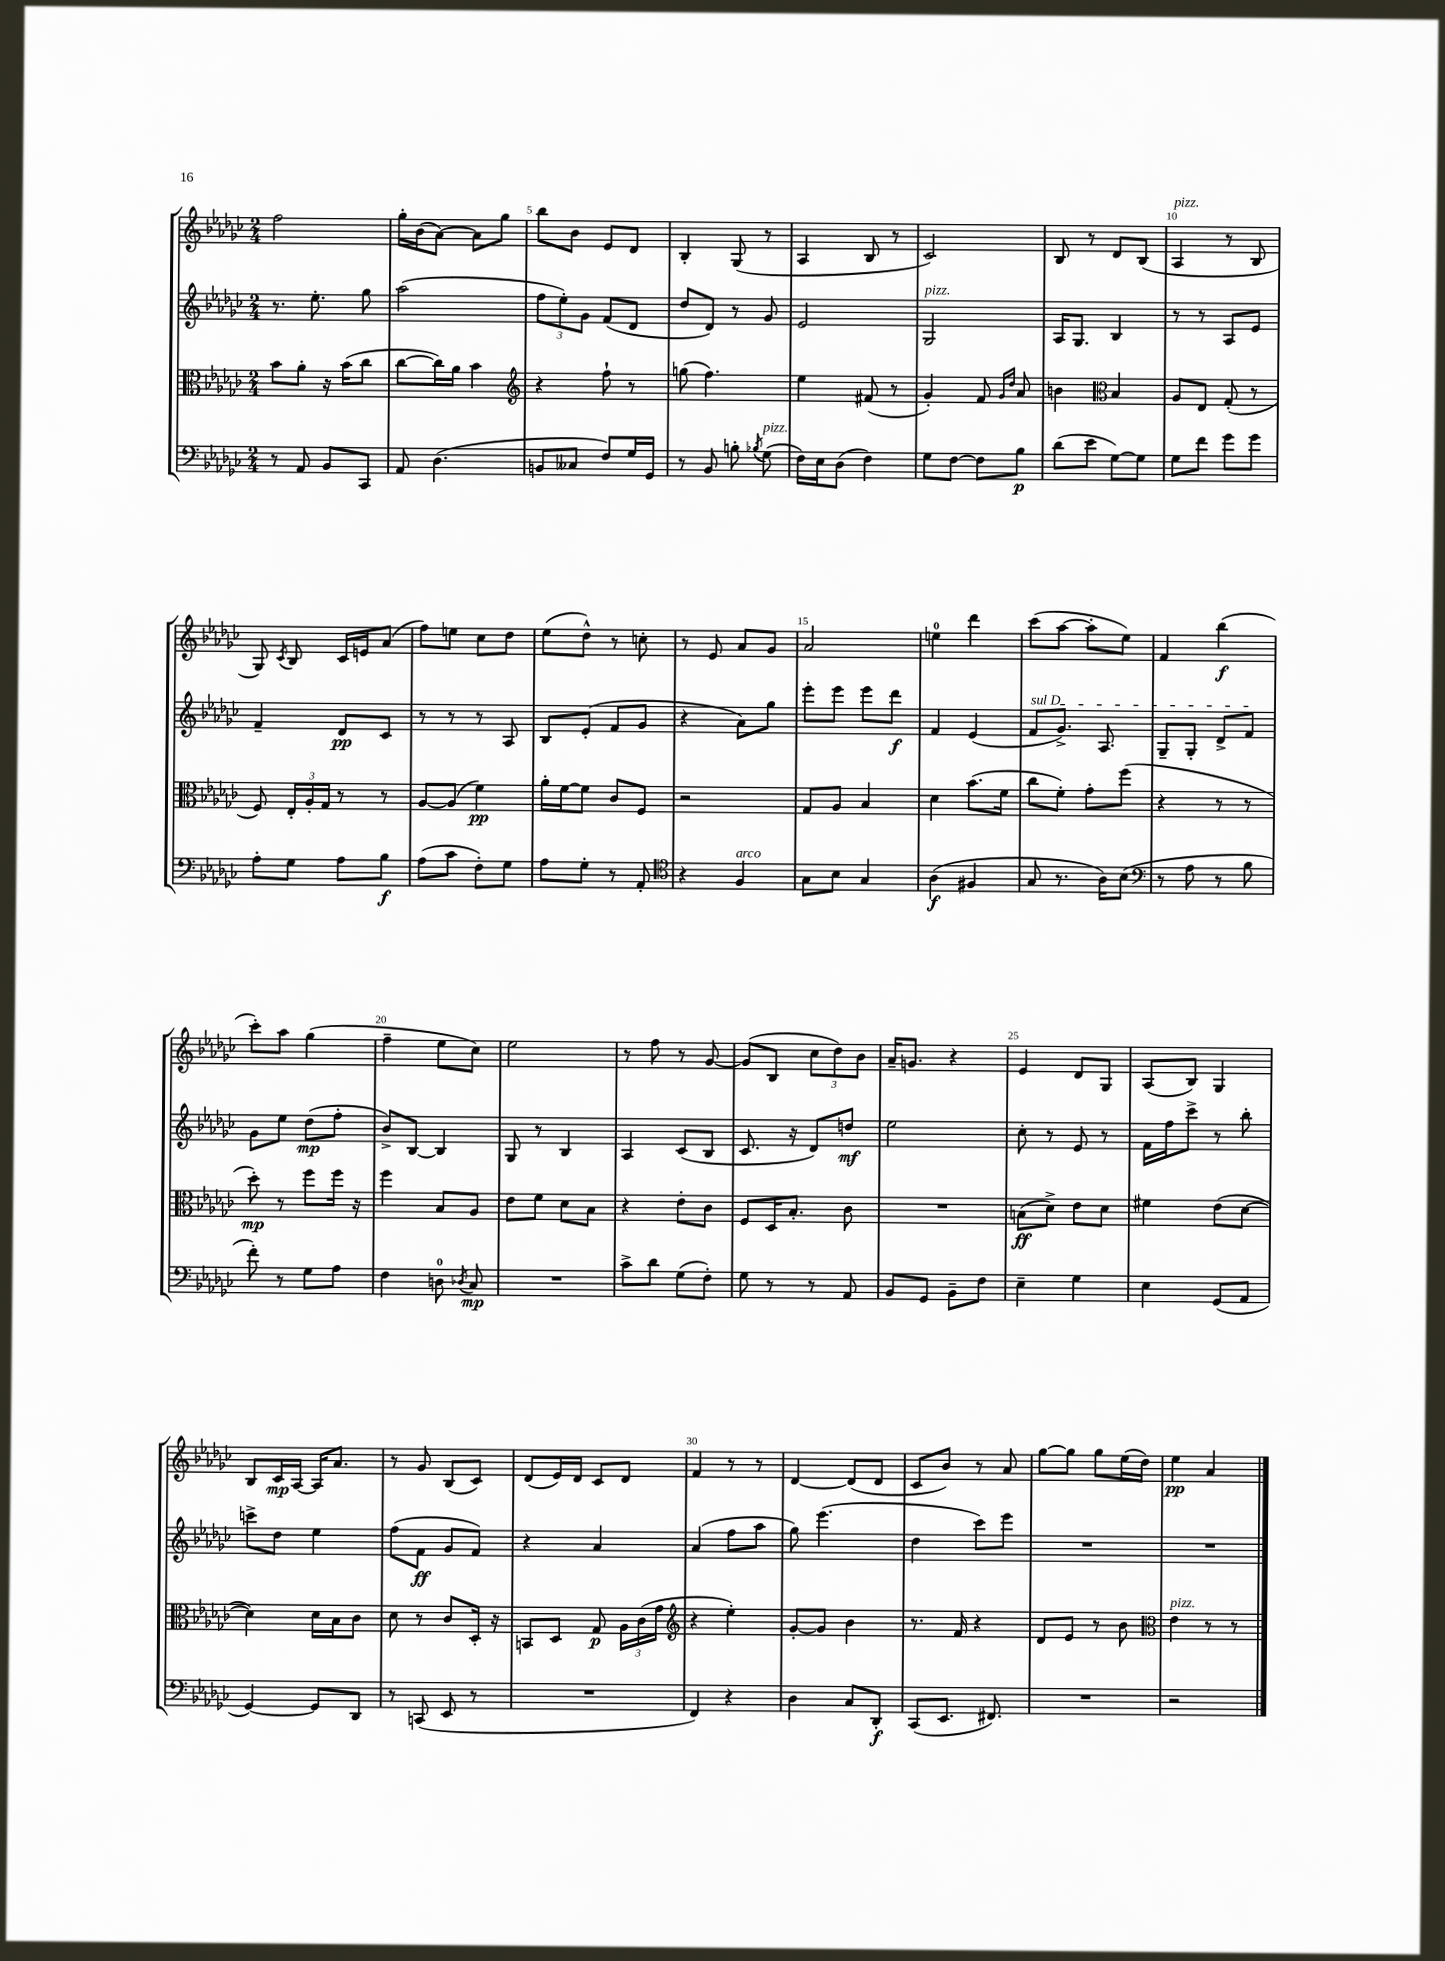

**kern	**kern	**kern	**kern
*staff4	*staff3	*staff2	*staff1
*clefF4	*clefC3	*clefG2	*clefG2
*k[b-e-a-d-g-c-]	*k[b-e-a-d-g-c-]	*k[b-e-a-d-g-c-]	*k[b-e-a-d-g-c-]
*M2/4	*M2/4	*M2/4	*M2/4
8r	8b-	8.r	2ff
8AA-	8a-'	.	.
.	.	8.ee-'	.
8BB-	16r	.	.
.	(16b-	.	.
8CC-	8cc-	8gg-	.
=	=	=	=
8AA-	[8cc-	(2aa-	16gg-'
.	.	.	(16b-
(4.D-	16cc-])	.	[8a-)
.	16a-	.	.
.	4b-	.	8a-]
.	.	.	8gg-
=	=	=	=
*	*clefG2	*	*
8BB	4r	12ff	8bb-
.	.	12ee-')	.
8C--	.	.	8b-
.	.	12g-	.
8F)	8ff`	(8f	8e-
16G-	8r	8d-	8d-
16GG-	.	.	.
=	=	=	=
8r	(8gg	8dd-	4B-'
8BB-	4.ff)	8d-)	.
8B'	.	8r	(8G-
8qB-	.	.	.
(8G-	.	8g-	8r
=	=	=	=
16F)	4ee-	2e-	4A-
16E-	.	.	.
(8D-	.	.	.
4F)	(8f#	.	8B-
.	8r	.	8r
=	=	=	=
8G-	4g-')	2G-	2c-)
[8F	.	.	.
8F]	8f	.	.
.	16qqg-	.	.
.	16qqdd-	.	.
8B-	8a-	.	.
=	=	=	=
(8d-	4b	16A-	8B-
.	.	8.G-	.
8e-	.	.	8r
*	*clefC3	*	*
[8G-)	4B-	4B-	8d-
8G-]	.	.	(8B-
=	=	=	=
8G-	8A-	8r	4A-
8f	8E-	8r	.
8g-	(8G-'	8A-	8r
8g-	8r	8e-	8B-
=	=	=	=
8A-'	8F)	4f~	8G-)
.	.	.	8qc-
8G-	24E-'	.	8B-
.	24A-'	.	.
.	24G-	.	.
8A-	8r	8d-	16c-
.	.	.	16e
8B-	8r	8c-	(8a-
=	=	=	=
(8A-	[8A-	8r	8ff)
8c-	(8A-]	8r	8ee
8F')	4f)	8r	8cc-
8G-	.	8A-	8dd-
=	=	=	=
8A-	16a-'	8B-	(8ee-
.	[16f	.	.
8G-'	8f]	(8e-'	8dd-^^)
8r	8c-	8f	8r
8AA-'	8F	8g-	8cc'
=	=	=	=
*clefC4	*	*	*
4r	2r	4r	8r
.	.	.	8e-
4F	.	8a-)	8a-
.	.	8gg-	8g-
=	=	=	=
8G-	8G-	8eee-'	2a-
8B-	8A-	8eee-	.
4G-	4B-	8eee-	.
.	.	8ddd-	.
=	=	=	=
(4A-	4d-	4f	4ee
4F#	(8.b-	(4e-	4ddd-
.	16f	.	.
=	=	=	=
8G-	8cc-	8f	(8ccc-
8.r	8f')	8.g-^)	[8aa-
.	8g-'	.	8aa-']
16A-)	.	8.A-	.
(8B-	(8ff	.	8ee-)
=	=	=	=
*clefF4	*	*	*
8r	4r	8G-~	4f
8A-	.	8G-'	.
8r	8r	8d-^	(4bb-
8B-	8r	8f	.
=	=	=	=
8f')	8dd-')	8g-	8ccc-')
8r	8r	8ee-	8aa-
8G-	8ff	(8dd-	(4gg-
8A-	16ff	8ff'	.
.	16r	.	.
=	=	=	=
4F	4ff	8b-^)	4ff~
.	.	[8B-	.
8D	8B-	4B-]	8ee-
8qD-	.	.	.
8C-	8A-	.	8cc-)
=	=	=	=
2r	8e-	8G-	2ee-
.	8f	8r	.
.	8d-	4B-	.
.	8B-	.	.
=	=	=	=
8c-^	4r	4A-	8r
8d-	.	.	8ff
(8G-	8e-'	(8c-	8r
8F')	8c-	8B-	[8g-
=	=	=	=
8G-	8F	8.c-	(8g-]
8r	16D-	.	8B-
.	8.B-'	16r	.
8r	.	8d-)	12cc-
.	.	.	12dd-)
8AA-	8c-	8dd	.
.	.	.	12b-
=	=	=	=
8BB-	2r	2ee-	16a-~
.	.	.	8.g
8GG-	.	.	.
8BB-~	.	.	4r
8F	.	.	.
=	=	=	=
4E-~	(8B	8cc-'	4e-
.	8d-^)	8r	.
4G-	8e-	8e-	8d-
.	8d-	8r	8G-
=	=	=	=
4E-	4f#	16f	(8A-
.	.	16ff	.
.	.	8ccc-^	8B-)
(8GG-	(8e-	8r	4G-
8AA-	[8d-	8bb-'	.
=	=	=	=
[4GG-)	4d-])	8ccc^	8B-
.	.	8dd-	16c-
.	.	.	[16A-
8GG-]	16d-	4ee-	16A-]
.	16B-	.	8.a-
8DD-	8c-	.	.
=	=	=	=
8r	8d-	(8ff	8r
(8CC	8r	8f	8g-
8EE-	8c-	8g-	(8B-
8r	16D-'	8f)	8c-)
.	16r	.	.
=	=	=	=
2r	8BB	4r	(8d-
.	8D-	.	16e-)
.	.	.	16d-
.	8G-	4a-	8c-
.	24A-	.	8d-
.	(24c-	.	.
.	24g-	.	.
=	=	=	=
*	*clefG2	*	*
4FF)	4r	(4a-	4f
4r	4ee-')	8ff	8r
.	.	8aa-	8r
=	=	=	=
4D-	[8g-'	8gg-)	[4d-
.	8g-]	(4.eee-	.
8C-	4b-	.	(8d-]
8DD-'	.	.	8d-
=	=	=	=
(8CC-	8.r	4dd-	8c-
8.EE-	.	.	8b-)
.	16f	.	.
.	4r	8ccc-)	8r
8.FF#)	.	.	.
.	.	8eee-	8a-
=	=	=	=
2r	8d-	2r	[8gg-
.	8e-	.	8gg-]
.	8r	.	8gg-
.	8b-	.	(16ee-
.	.	.	16dd-)
=	=	=	=
*	*clefC3	*	*
2r	4e-	2r	4ee-
.	8r	.	4a-
.	8r	.	.
==	==	==	==
*-	*-	*-	*-
